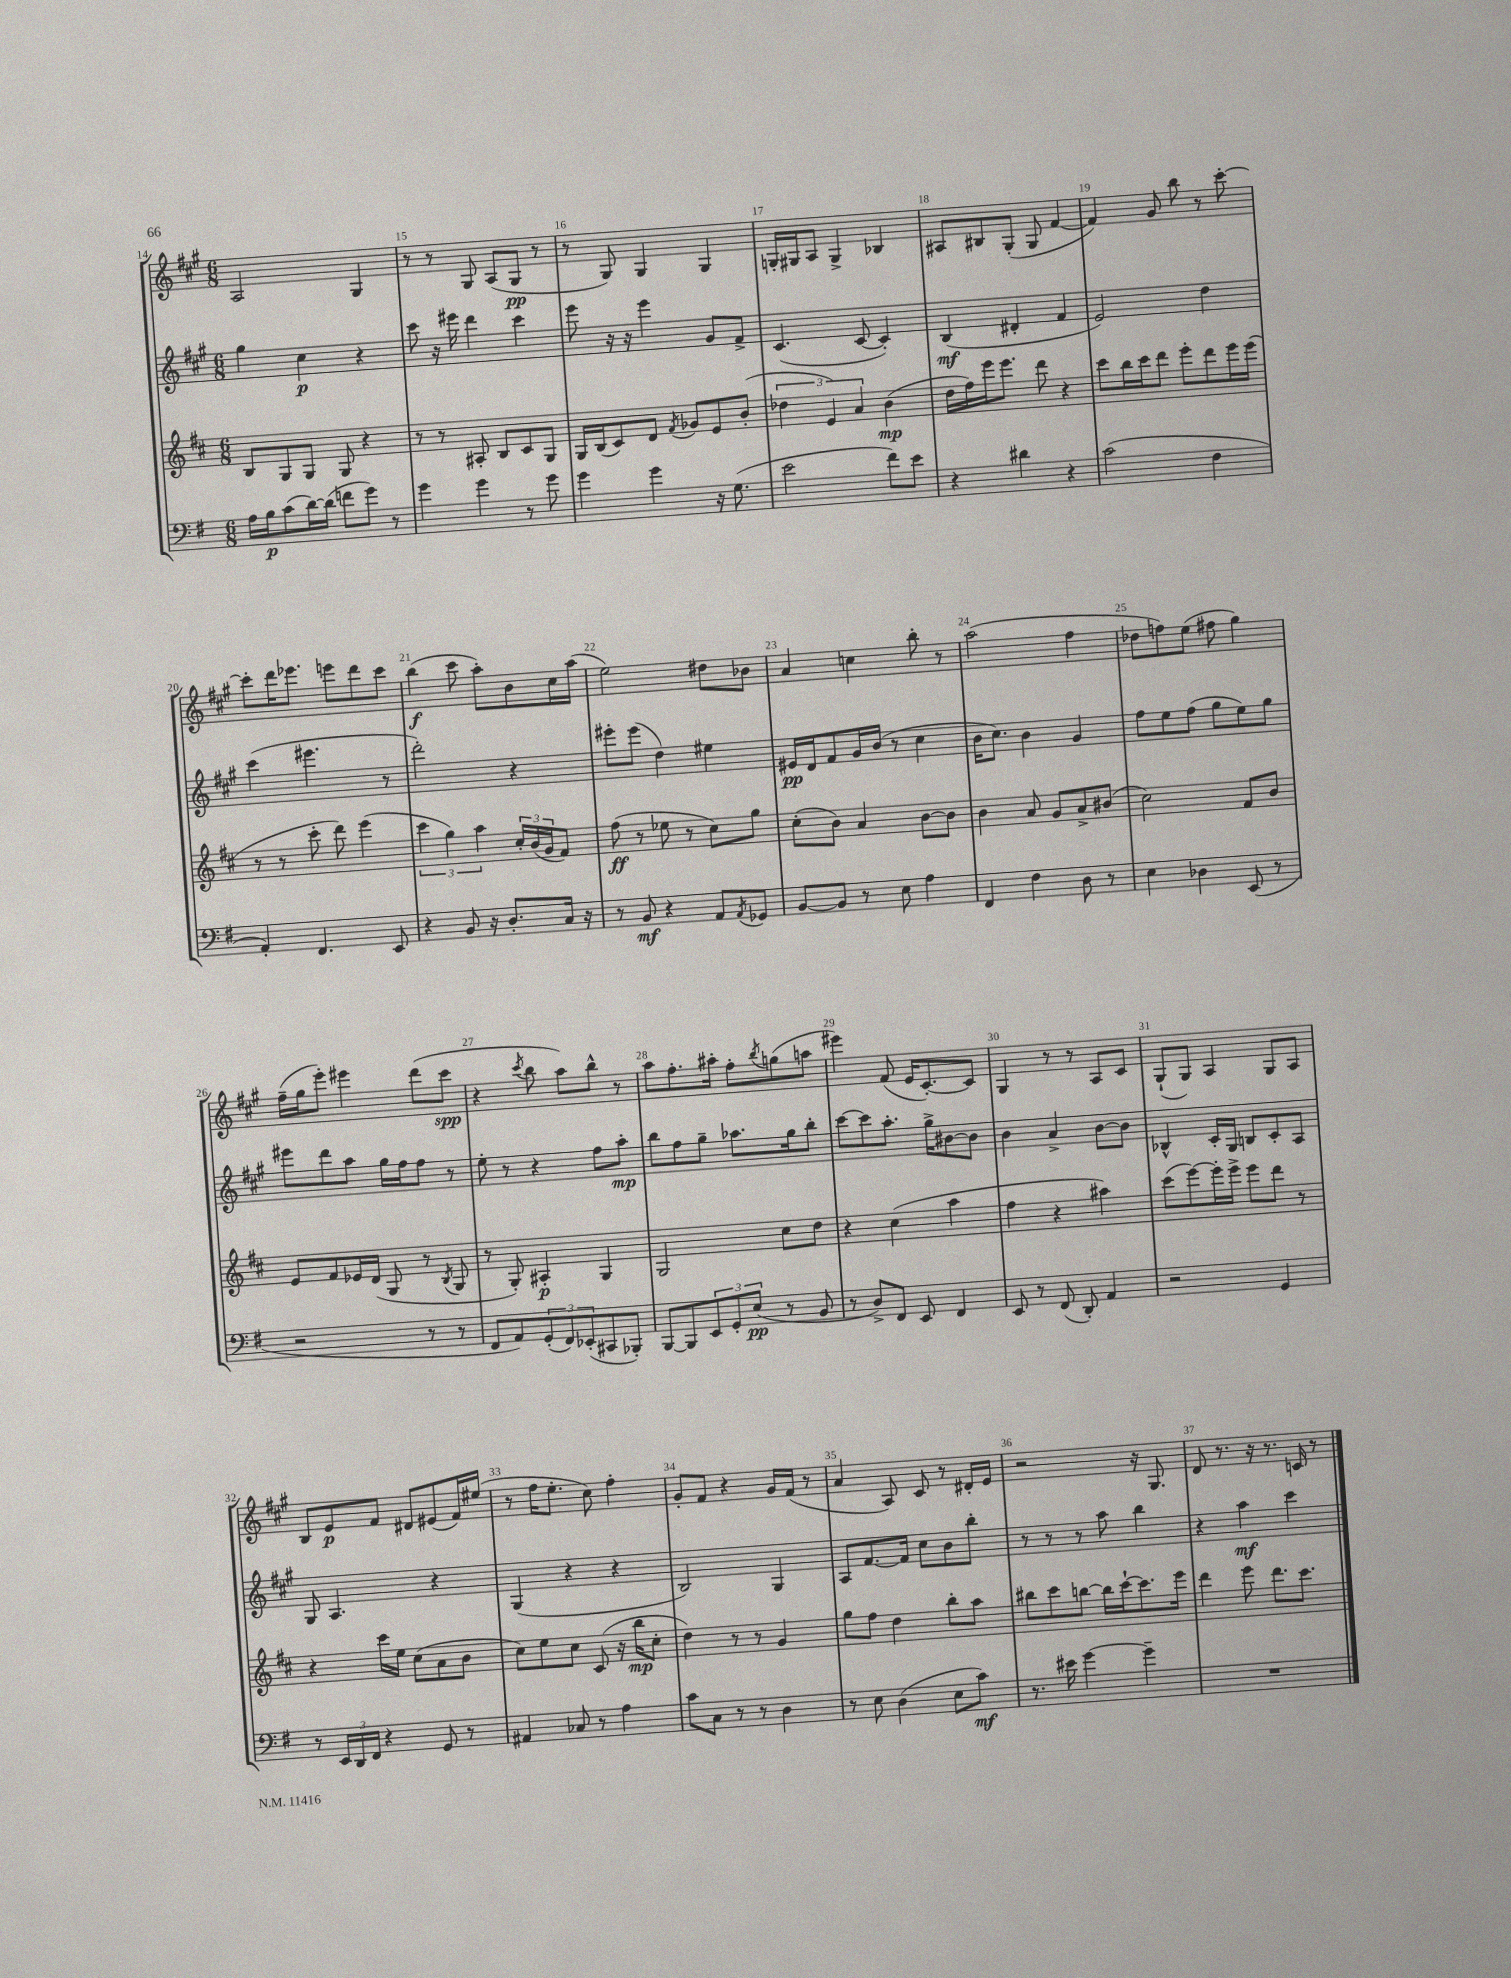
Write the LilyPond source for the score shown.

<<
\new StaffGroup <<
\new Staff = "s0" {
    \clef treble \key a \major \numericTimeSignature \time 6/8
    a2 gis4 |
    r8 r8 gis8 a8( gis8\pp r8 |
    r8 gis8) gis4 gis4 |
    g16-. gis16 a8 gis4-> bes4 |
    ais8 bis8 gis8-.( gis8 fis'4~ |
    fis'4) gis'8 b''8 r8 cis'''8~-. |
    cis'''8-. d'''16 ees'''8. e'''8 d'''8 cis'''8 |
    b''4\f( cis'''8 a''8-.) b'8 cis''16 a''16( |
    e''2) dis''8 bes'8 |
    a'4 c''4 b''8-. r8 |
    a''2( fis''4 |
    des''8 f''8) e''8( fis''8 gis''4) |
    fis''16--( gis''16 e'''8-.) eis'''4 d'''8( cis'''8\spp |
    r4 \acciaccatura { cis'''8 } b''8 a''8) b''8-^ r8 |
    a''8 fis''8.-. ais''16-. fis''8-. \acciaccatura { b''8 } g''8( a''8 |
    eis'''4) fis'8( e'16 cis'8.~-.) cis'8 |
    gis4 r8 r8 a8 cis'8 |
    gis8-!( gis8) a4 gis8 a8 |
    b8 e'8\p fis'8 dis'8 eis'8( fis'16) eis''16( |
    r8 fis''16 e''8.-. cis''8) fis''4-. |
    gis'8-. fis'8 r4 gis'16 fis'16( r8 |
    a'4 a8) cis'8 r8 dis'16-. e'16 |
    r2 r16 gis8. |
    d'8 r8. r16 r8. c'16 r8 \bar "|." |
}
\new Staff = "s1" {
    \clef treble \key a \major \numericTimeSignature \time 6/8
    gis''4 cis''4\p r4 |
    cis'''8 r16 eis'''16 d'''4 cis'''4 |
    e'''8 r16 r16 e'''4 gis'8 fis'8-> |
    cis'4.( cis'8~ cis'4-.) |
    b4\mf( dis'4-. fis'4 |
    e'2) d''4 |
    cis'''4( eis'''4. r8 |
    d'''2-.) r4 |
    eis'''8-. eis'''8( d''4) eis''4 |
    eis'16\pp d'16 fis'8 gis'16 b'16( r8 cis''4 |
    b'16 cis''8.) b'4 gis'4 |
    fis''8 e''8 fis''8( gis''8 e''8) gis''8 |
    eis'''8 d'''8 a''8 gis''16 fis''16 fis''8 r8 |
    e''8-. r8 r4 fis''8 a''8-.\mp |
    b''8 fis''8 gis''8-- aes''8. gis''16 b''8-. |
    cis'''8~ cis'''8 a''8.-. gis''16-> bis'8~ bis'8 |
    b'4 a'4-> b'8~ b'8 |
    bes4-^ cis'16-. gis16 b8 cis'8-. a8 |
    gis8 a4. r4 |
    gis4( r4 r4 |
    b2) gis4 |
    a8 fis'8.~ fis'16 cis''8 b'8 b''8-. |
    r8 r8 r8 a''8 b''4 |
    r4 a''4\mf cis'''4 \bar "|." |
}
\new Staff = "s2" {
    \clef treble \key d \major \numericTimeSignature \time 6/8
    b8 g8 g8 g8 r4 |
    r8 r8 ais8-. b8 cis'8 g8 |
    g16 b16( cis'8) d'8 \acciaccatura { fis'8 } ges'8 e'8 b'8-.( |
    \tuplet 3/2 { des''4 e'4) a'4 } b'4\mp( |
    d''16 fis''16) e'''16 e'''8. d'''8 r4 |
    cis'''8 b''16 cis'''16 d'''8 e'''8-. d'''8 e'''16 e'''16( |
    r8 r8 cis'''8-. d'''8) e'''4( |
    \tuplet 3/2 { cis'''4 g''4) a''4 } \tuplet 3/2 { cis''16-. b'16( g'16 } fis'8) |
    fis''8\ff( r8 ees''8 r8 cis''8) g''8 |
    cis''8-.( b'8) a'4 b'8~ b'8 |
    b'4 a'8 g'8 a'8-> bis'8( |
    cis''2) fis'8 b'8 |
    e'8 fis'8 ees'16 d'16( g8 r8 \acciaccatura { b8 } g8 |
    r8 g8-.) ais4-.\p g4 |
    g2 cis''8 d''8 |
    r4 cis''4( a''4 |
    fis''4 r4 ais''4) |
    cis'''8( e'''8~) e'''16-. e'''16-> e'''8 d'''8 r8 |
    r4 cis'''16 e''16 cis''8( a'8 b'8 |
    cis''8) e''8 cis''8 cis'8( r16 b''16\mp cis''8-. |
    d''4) r8 r8 g'4 |
    g''8 fis''8 d''4 b''8-. a''8 |
    bis''8 cis'''8 b''8~ b''16 cis'''16~-! cis'''8. e'''16 |
    d'''4 e'''8 d'''8. cis'''8. \bar "|." |
}
\new Staff = "s3" {
    \clef bass \key g \major \numericTimeSignature \time 6/8
    a16 b16\p c'8( d'16~) d'16( f'8 g'8) r8 |
    g'4 g'4 r8 g'8 |
    g'4 g'4 r16 g8.( |
    e'2 fis'8) e'8 |
    r4 dis'4 r4 |
    c'2( fis4 |
    a,4-.) fis,4. e,8 |
    r4 b,8 r16 d8.-. c16 r16 |
    r8 b,8\mf r4 a,8 \acciaccatura { a,8 } ges,8 |
    b,8~ b,8 r8 e8 a4 |
    fis,4 fis4 d8 r8 |
    e4 des4 e,8( r8 |
    r2 r8 r8 |
    fis,8 a,8) \tuplet 3/2 { g,8-.( fis,8) ees,8-.( } cis,8 bes,,8-.) |
    b,,8~ b,,8 \tuplet 3/2 { e,8 g,8-. e8\pp( } r8 b,8 |
    r8 d8->) fis,8 e,8 fis,4 |
    e,8 r8 fis,8( d,8-.) a,4 |
    r2 g,4 |
    r8 \tuplet 3/2 { e,16 d,16 fis,16 } r4 g,8 r8 |
    ais,4 ces8 r8 a4 |
    c'8 c8 r8 r8 d4 |
    r8 e8 d4( e8 c'8\mf) |
    r8. eis'16 g'4~ g'4-- |
    R2. \bar "|." |
}
>>
>>
\layout { \context { \Score currentBarNumber = #14 \override BarNumber.break-visibility = ##(#f #t #t) barNumberVisibility = #all-bar-numbers-visible } }
